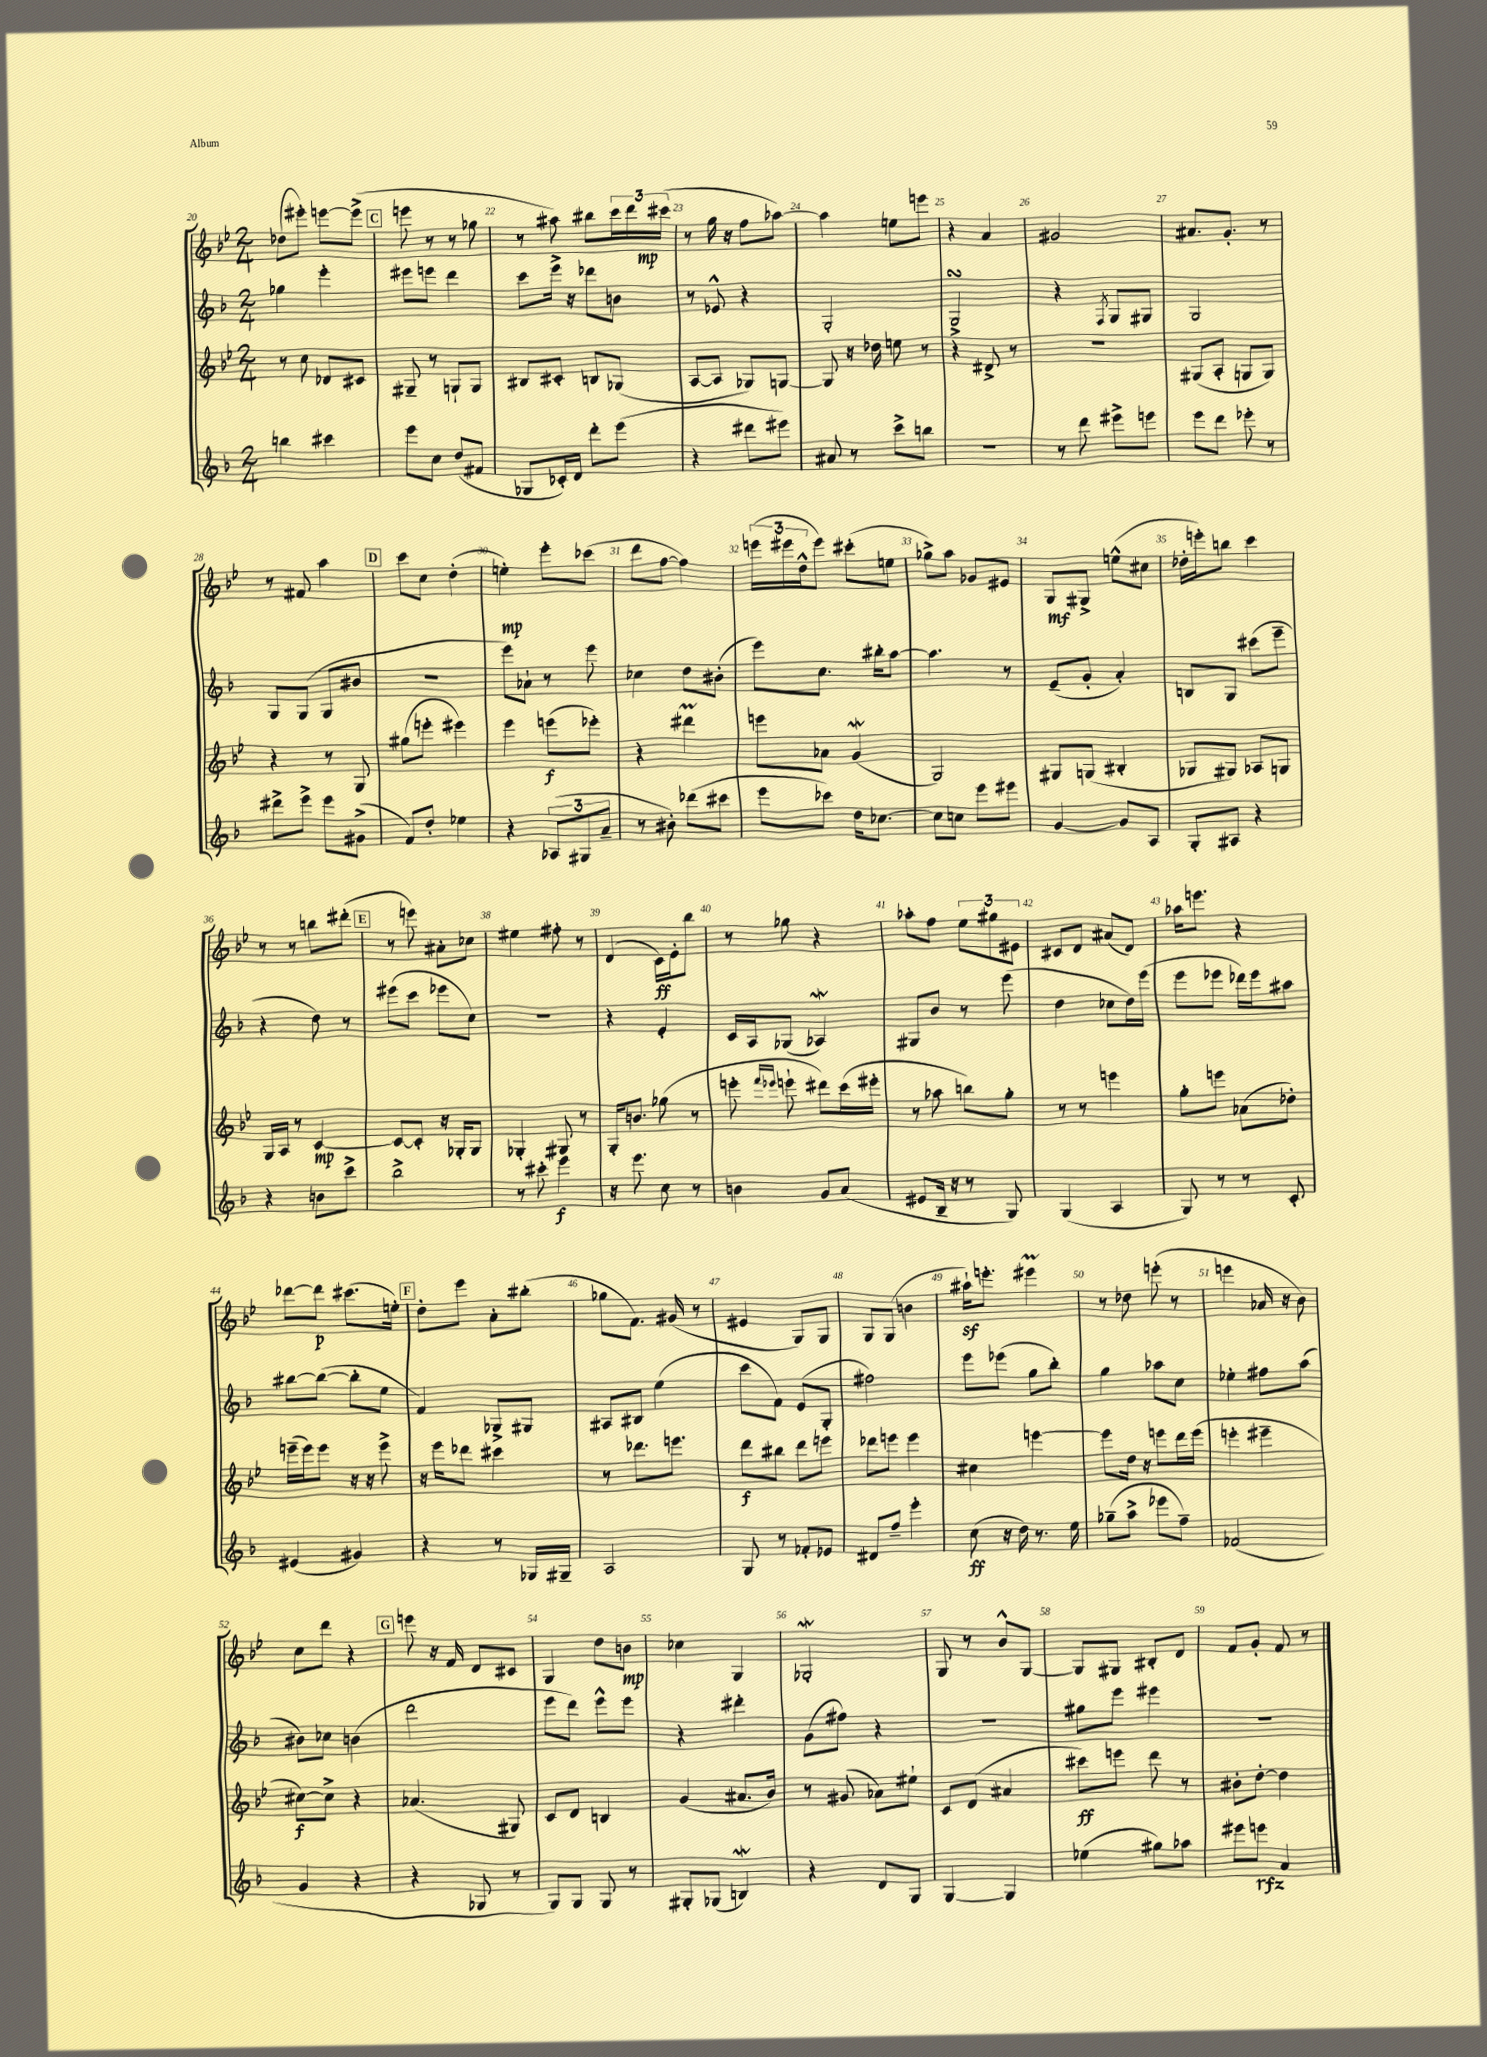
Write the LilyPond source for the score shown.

<<
\new StaffGroup <<
\new Staff = "s0" {
    \clef treble \key bes \major \numericTimeSignature \time 2/4
    des''8( eis'''8-.) e'''8~ e'''8->( |
    \mark \markup { \box "C" } e'''8 r8 r8 ges''8 |
    r8 ais''8) bis''8 \tuplet 3/2 { c'''16 d'''16 cis'''16\mp( } |
    r8 g''16 r16 f''8 aes''8~) |
    aes''4 e''8 e'''8 |
    r4 a'4 |
    gis'2 |
    ais'8. g'8.-. r8 |
    r8 fis'8 a''4 |
    \mark \markup { \box "D" } c'''8 c''8 d''4-.( |
    e''4-.\mp) ees'''8-. ces'''8( |
    d'''8 f''8~ f''4) |
    \tuplet 3/2 { e'''16( eis'''16 d''16-^ } eis'''8) cis'''8-.( e''8 |
    ges''8->) a''8 ges'8 eis'8 |
    g8\mf gis8-> e''8-^( cis''8 |
    des''16-. e'''16-.) b''8 c'''4 |
    r8 r8 b''8 dis'''8-.( |
    \mark \markup { \box "E" } r8 e'''8) ais'8-. ces''8 |
    eis''4 fis''8-. r8 |
    d'4( c'16\ff) ees'16-. bes''8 |
    r8 ges''8 r4 |
    aes''8-. f''8 \tuplet 3/2 { ees''8 gis''8 eis'8 } |
    cis'8 d'8 ais'8( d'8) |
    aes''16 e'''8. r4 |
    des'''8~ des'''8\p cis'''8.( e''16-.) |
    \mark \markup { \box "F" } d''8-. ees'''8 a'8-. bis''8-.( |
    ges''8 f'8.) gis'16( r8 |
    eis'4 g8) g8 |
    g8 g8( b'4 |
    ais''16-!\sf) e'''8.-. eis'''4\prall |
    r8 des''8 e'''8-.( r8 |
    e'''4 aes'16 r16 bes'8) |
    c''8 d'''8 r4 |
    \mark \markup { \box "G" } e'''8 r16 f'16 d'8 cis'8 |
    g4 d''8 b'8\mp |
    ces''4 g4 |
    ges2-.\mordent |
    g8 r8 bes'8-^ g8~ |
    g8 gis8 bis8-. d'8 |
    f'8 g'8-. f'8 r8 \bar "|." |
}
\new Staff = "s1" {
    \clef treble \key f \major \numericTimeSignature \time 2/4
    ges''4 e'''4-. |
    \mark \markup { \box "C" } eis'''8 e'''8 d'''4 |
    c'''8 e'''16-> r16 des'''8 b'8 |
    r8 ees'8-^ r4 |
    g2-. |
    g2->\turn |
    r4 \acciaccatura { f8 } g8 gis8 |
    g2 |
    g8 g8( g8 bis'8 |
    \mark \markup { \box "D" } r2 |
    e'''8) aes'8-! r8 e'''8 |
    ces''4 d''8 bis'8-.( |
    e'''8) c''8. bis''16-. a''8~ |
    a''4. r8 |
    e'8--( g'8-. a'4-.) |
    b8 g8 cis'''8( e'''8-- |
    r4 d''8) r8 |
    \mark \markup { \box "E" } eis'''8( c'''8 ees'''8 c''8) |
    R2 |
    r4 e'4-. |
    c'16 a16 ges8( aes4\mordent) |
    gis8 bes'8 r8 e'''8( |
    d''4 ces''8 d''16) e'''16( |
    e'''8 ees'''8 des'''16) ees'''16 ais''8 |
    bis''8~ bis''8~( bis''8-. e''8 |
    \mark \markup { \box "F" } f'4) ges8-> gis8 |
    ais8 bis8 e''4( |
    c'''8 f'8) e'8( g8-. |
    fis''2) |
    e'''8 ees'''8( g''8 bes''8-.) |
    g''4 aes''8 c''8 |
    ees''4-. fis''8 a''8( |
    bis'8) ces''8 b'4( |
    \mark \markup { \box "G" } d'''2 |
    e'''8 d'''8) e'''8-^ e'''8 |
    r4 dis'''4-. |
    g'8( fis''8) r4 |
    R2 |
    gis''8 e'''8 eis'''4 |
    r2 \bar "|." |
}
\new Staff = "s2" {
    \clef treble \key bes \major \numericTimeSignature \time 2/4
    r8 c''8 des'8 cis'8 |
    \mark \markup { \box "C" } gis8-- r8 g8-! g8 |
    bis8 cis'8-. b8 ges8( |
    a8~ a8 ges8) g8~ |
    g8 r16 des''16 e''8 r8 |
    r4 dis'8-> r8 |
    R2 |
    gis8( a8-. g8 g8) |
    r4 r8 g8 |
    \mark \markup { \box "D" } gis''8( e'''8-. eis'''4) |
    ees'''4 e'''8\f( ees'''8-.) |
    r4 dis'''4\prall |
    e'''8 aes'8 g'4\mordent( |
    g2) |
    gis8 g8( bis4-. |
    ges8 gis8) aes8 g8 |
    g16 a16 r8 c'4~\mp |
    \mark \markup { \box "E" } c'8~ c'8-. r16 ges16-. ges8 |
    ges4-. gis8 r8 |
    g16-. b'8. ges''8( r8 |
    e'''8-. \grace { f'''16 ees'''16 } e'''8-! dis'''8) c'''16( eis'''16-. |
    r8 aes''8 b''8) g''8-. |
    r8 r8 e'''4 |
    g''8-. e'''8 aes'8( des''8-.) |
    e'''16--( e'''16) e'''8 r16 r16 e'''8-> |
    \mark \markup { \box "F" } r16 ees'''16 des'''8 cis'''4 |
    r8 des'''8. e'''8. |
    d'''8\f bis''8 d'''8 e'''8 |
    des'''8 e'''8 e'''4 |
    cis''4 e'''4~ |
    e'''8 d''16 r16 e'''8 d'''16 e'''16( |
    e'''4-. eis'''4-- |
    cis''8~\f) cis''8-> r4 |
    \mark \markup { \box "G" } aes'4.( gis8) |
    c'8 d'8 b4 |
    g'4( ais'8. bes'16) |
    r8 gis'8( aes'8) eis''8-! |
    c'8 d'8( ais'4 |
    cis'''8\ff) e'''8 d'''8 r8 |
    bis'8-. d''8~-. d''4 \bar "|." |
}
\new Staff = "s3" {
    \clef treble \key f \major \numericTimeSignature \time 2/4
    b''4 cis'''4 |
    \mark \markup { \box "C" } e'''8 c''8 d''8( fis'8 |
    ges8 ces'16-.) d'16 d'''8-. e'''8( |
    r4 dis'''8 eis'''8) |
    ais'8 r8 c'''8-> b''8 |
    R2 |
    r8 d'''8 eis'''8-> e'''8 |
    e'''8 d'''8 ees'''8-. r8 |
    dis'''8-> e'''8-> e'''8 gis'8->( |
    \mark \markup { \box "D" } f'8) d''8-. ees''4 |
    r4 \tuplet 3/2 { aes8( gis8 a'8-- } |
    r8 bis'8-.) des'''8( cis'''8 |
    e'''8 ces'''8) d''16 ces''8.~ |
    ces''8 c''8 e'''8 eis'''8 |
    g'4~ g'8 a8 |
    g8-. ais8 r4 |
    r4 b'8 c'''8-> |
    \mark \markup { \box "E" } bes''2-> |
    r8 cis'''8-. e'''4\f |
    r16 e'''8. c''8 r8 |
    b'4 g'8 a'8( |
    eis'8 bes16-- r16 r8 g8) |
    g4( a4 |
    g8) r8 r8 c'8-. |
    eis'4( gis'4) |
    \mark \markup { \box "F" } r4 r8 ges16 gis16-- |
    a2 |
    g8 r8 fes'8-. ees'8 |
    dis'8 f''8-- e'''4-. |
    c''8\ff( r16 d''16) r8. e''16 |
    ges''8--( a''8-> ees'''8 f''8--) |
    fes'2( |
    g'4 r4 |
    \mark \markup { \box "G" } r4 ges8 r8 |
    g8) g8 g8 r8 |
    gis8-. ges8( b4\mordent) |
    r4 d'8 g8 |
    g4~ g4 |
    ees''4( gis''8) aes''8 |
    eis'''8 e'''8\rfz a'4 \bar "|." |
}
>>
>>
\layout { \context { \Score currentBarNumber = #20 \override BarNumber.break-visibility = ##(#f #t #t) barNumberVisibility = #all-bar-numbers-visible } }
